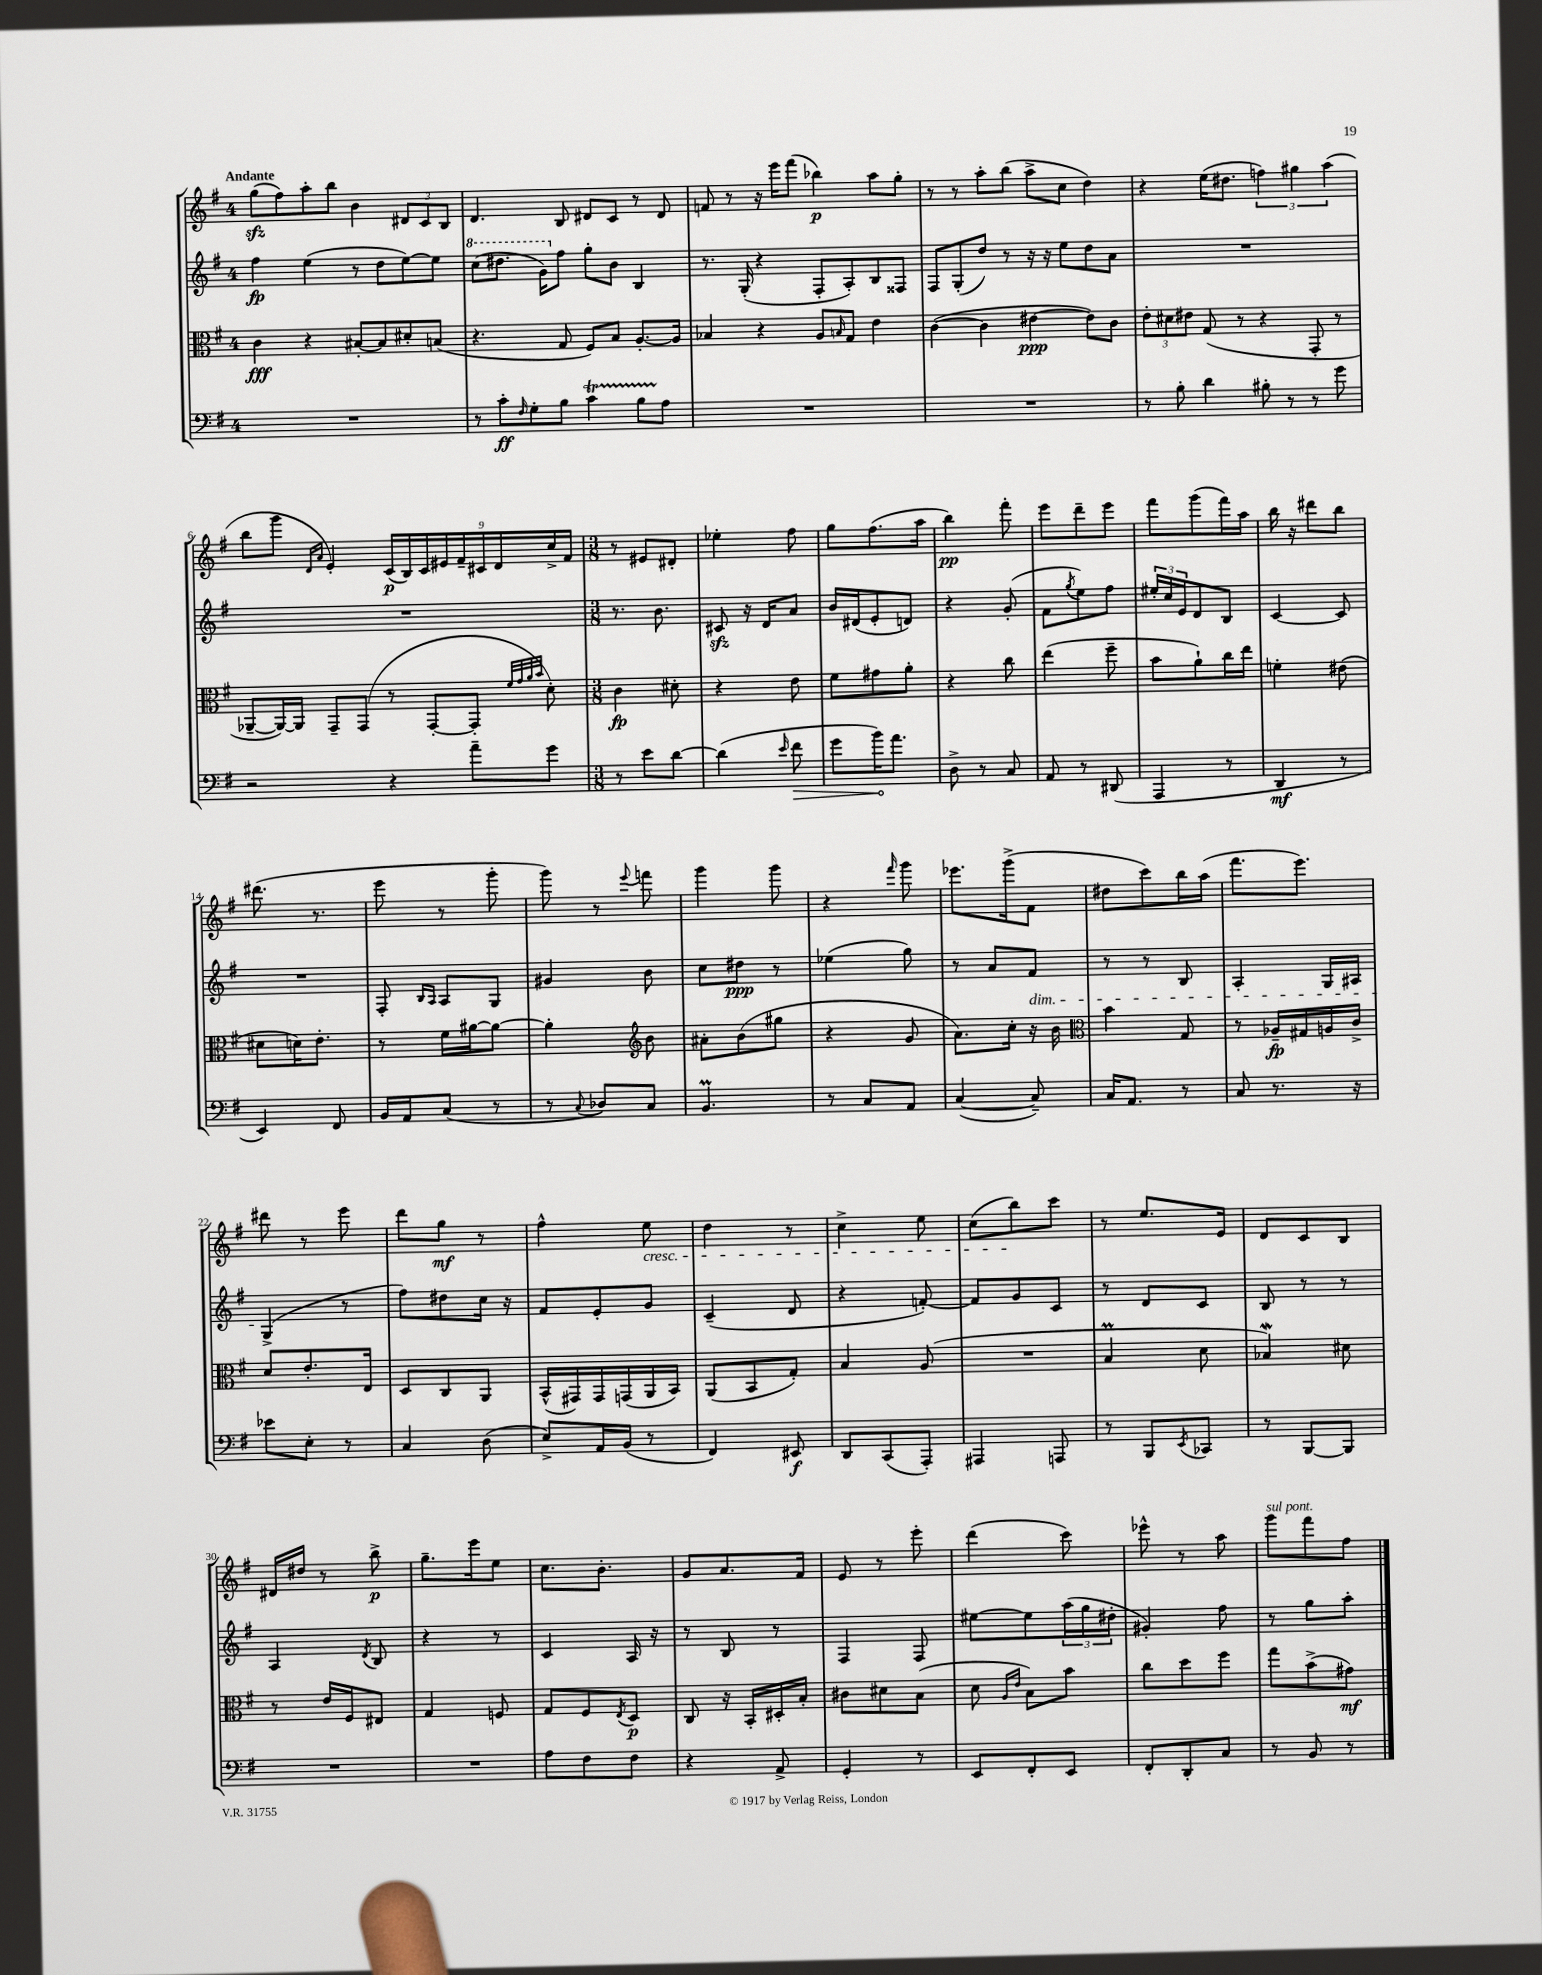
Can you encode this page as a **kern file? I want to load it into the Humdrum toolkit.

**kern	**dynam	**kern	**dynam	**kern	**dynam	**kern	**dynam
*part4	*part4	*part3	*part3	*part2	*part2	*part1	*part1
*staff4	*staff4	*staff3	*staff3	*staff2	*staff2	*staff1	*staff1
*clefF4	*	*clefC3	*	*clefG2	*	*clefG2	*
*k[f#]	*	*k[f#]	*	*k[f#]	*	*k[f#]	*
*M4/4	*	*M4/4	*	*M4/4	*	*M4/4	*
=1	=1	=1	=1	=1	=1	=1	=1
!	!	!	!	!	!	!LO:TX:a:B:t=Andante	!
1r	.	4c\	fff	4ff#\	fp	(8ggzz\L	.
.	.	.	.	.	.	8ff#\)	.
.	.	4r	.	(4ee\	.	8aa'\	.
.	.	.	.	.	.	8bb\J	.
.	.	[8B#X'/L	.	8r	.	4b\	.
.	.	8B#/]	.	8dd\L	.	.	.
.	.	8d#X'/	.	[8ee\)	.	12d#X/L	.
.	.	.	.	.	.	12c/	.
.	.	(8Bn/J	.	8ee\J]	.	.	.
.	.	.	.	.	.	12B/J	.
=2	=2	=2	=2	=2	=2	=2	=2
*	*	*	*	*8va	*	*	*
8r	.	4.r	.	(8ccc\L	.	4.d/	.
8c'\L	ff	.	.	8.ddd#X\J	.	.	.
16qqF#/	.	.	.	.	.	.	.
8G'\	.	.	.	.	.	.	.
.	.	.	.	16gg\KL)	.	.	.
*	*	*	*	*X8va	*	*	*
8B\J	.	8G/	.	8ff#\J	.	8B/	.
4cT\	.	8F#/L)	.	8gg'\L	.	8d#X/L	.
.	.	8B/J	.	8b\J	.	8c/J	.
8BTTT\L	.	[8.A'/L	.	4B/	.	8r	.
8A\J	.	.	.	.	.	8d#/	.
.	.	16A/Jk]	.	.	.	.	.
=3	=3	=3	=3	=3	=3	=3	=3
1r	.	4B-X/	.	8.r	.	8fn/	.
.	.	.	.	.	.	8r	.
.	.	.	.	(16G'/	.	.	.
.	.	4r	.	4r	.	16r	.
.	.	.	.	.	.	16eee\KL	.
.	.	.	.	.	.	(8fff#\J	.
.	.	8A/L	.	8F#'/L	.	4bb-X\)	p
.	.	16qqBn/	.	.	.	.	.
.	.	8G/J	.	8A'/)	.	.	.
.	.	4e\	.	8B/	.	8aa\L	.
.	.	.	.	8F##X/J	.	8gg'\J	.
=4	=4	=4	=4	=4	=4	=4	=4
1r	.	([4c\	.	8F#/L	.	8r	.
.	.	.	.	(8G'/	.	8r	.
.	.	4c\]	.	8dd/J)	.	8aa'\L	.
.	.	.	.	8r	.	(8bb\J	.
.	.	[4e#X\	ppp	16r	.	8aa^\L	.
.	.	.	.	16r	.	.	.
.	.	.	.	8ee\L	.	8cc\J	.
.	.	8e#\L])	.	8dd\	.	4dd\)	.
.	.	8c\J	.	8a\J	.	.	.
=5	=5	=5	=5	=5	=5	=5	=5
8r	.	12e'\L	.	1r	.	4r	.
.	.	12d#X\	.	.	.	.	.
8B'\	.	.	.	.	.	.	.
.	.	12e#X\J	.	.	.	.	.
4d\	.	(8G/	.	.	.	(16ee\KL	.
.	.	.	.	.	.	8.dd#X\J	.
.	.	8r	.	.	.	.	.
8B#X'\	.	4r	.	.	.	6ffn\)	.
8r	.	.	.	.	.	.	.
.	.	.	.	.	.	6gg#X\	.
8r	.	8GG'/	.	.	.	.	.
.	.	.	.	.	.	(6aa\	.
8g\	.	8r	.	.	.	.	.
!!LO:LB:g=z
=6	=6	=6	=6	=6	=6	=6	=6
2r	.	[8AA-X~/L	.	1r	.	8bb\L	.
.	.	16AA-/L_)	.	.	.	8ggg\J	.
.	.	16AA-/JJ]	.	.	.	.	.
.	.	.	.	.	.	16qqd/LL	.
.	.	.	.	.	.	16qqa/JJ	.
.	.	8GG~/L	.	.	.	4e'/)	.
.	.	(8GG/J	.	.	.	.	.
4r	.	8r	.	.	.	(18c/LL	p
.	.	.	.	.	.	18B/)	.
.	.	.	.	.	.	18c/	.
.	.	[8GG'/L	.	.	.	.	.
.	.	.	.	.	.	18e#X/	.
.	.	.	.	.	.	18f#~/	.
8a~\L	.	8GG'/J]	.	.	.	.	.
.	.	.	.	.	.	18c#X/	.
.	.	.	.	.	.	18d/	.
.	.	32qqf#/LLL	.	.	.	.	.
.	.	32qqg/	.	.	.	.	.
.	.	32qqa/	.	.	.	.	.
.	.	32qqb/JJJ	.	.	.	.	.
8g\J	.	8d'\)	.	.	.	.	.
.	.	.	.	.	.	18cc^/	.
.	.	.	.	.	.	18f#/JJ	.
=7	=7	=7	=7	=7	=7	=7	=7
*M3/8	*	*M3/8	*	*M3/8	*	*M3/8	*
8r	.	4c\	fp	8.r	.	8r	.
8e\L	.	.	.	.	.	8e#X/L	.
.	.	.	.	8.b\	.	.	.
[8d\J	.	8d#X'\	.	.	.	8d#X'/J	.
=8	=8	=8	=8	=8	=8	=8	=8
(4d\]	.	4r	.	8c#Xzz/	.	4ee-X'\	.
.	.	.	.	16r	.	.	.
.	.	.	.	16d/KL	.	.	.
16qqe/	.	.	.	.	.	.	.
!	!LO:HP:b	!	!	!	!	!	!
8f#\	>	8e\	.	8a/J	.	8ff#\	.
=9	=9	=9	=9	=9	=9	=9	=9
8g\L	.	8f#\L	.	16b/LL	.	8gg\L	.
.	.	.	.	(16d#X/J	.	.	.
16b\K)	.	8g#X\	.	8e'/	.	(8.ff#\	.
8.a\J	]	.	.	.	.	.	.
.	.	8a'\J	.	8dn/J)	.	.	.
.	.	.	.	.	.	16aa\Jk	.
=10	=10	=10	=10	=10	=10	=10	=10
8D^\	.	4r	.	4r	.	4bb\)	pp
8r	.	.	.	.	.	.	.
8C/	.	8cc\	.	(8g'/	.	8fff#'\	.
=11	=11	=11	=11	=11	=11	=11	=11
8AA/	.	(4ee\	.	8f#\L	.	8eee\L	.
.	.	.	.	8qgg/	.	.	.
8r	.	.	.	8ee\)	.	8ddd~\	.
(8DD#X/	.	8ff#~\	.	8ff#\J	.	8eee\J	.
=12	=12	=12	=12	=12	=12	=12	=12
4AAA/	.	8b\L	.	24ee#X'/LL	.	8fff#\L	.
.	.	.	.	24cc/	.	.	.
.	.	.	.	24e/J	.	.	.
.	.	8a`\)	.	8d/	.	(8ggg\	.
8r	.	16cc\L	.	8B/J	.	16fff#\L)	.
.	.	16ee\JJ	.	.	.	16aa\JJ	.
=13	=13	=13	=13	=13	=13	=13	=13
4DD/	mf	4fn'\	.	[4c/	.	16bb\	.
.	.	.	.	.	.	16r	.
.	.	.	.	.	.	8ddd#X\L	.
8r	.	(8e#X\	.	8c/]	.	8bb\J	.
!!LO:LB:g=z
=14	=14	=14	=14	=14	=14	=14	=14
4EE/)	.	8d#X\L	.	4.r	.	(8.ddd#X\	.
.	.	16dn\K)	.	.	.	.	.
.	.	8.e'\J	.	.	.	8.r	.
8FF#/	.	.	.	.	.	.	.
=15	=15	=15	=15	=15	=15	=15	=15
16BB/LL	.	8r	.	8F#'/	.	8eee\	.
16AA/J	.	.	.	.	.	.	.
.	.	.	.	16qqB/LL	.	.	.
.	.	.	.	16qqA/JJ	.	.	.
(8C/J	.	16f#\LL	.	8A/L	.	8r	.
.	.	[16a#X\J	.	.	.	.	.
8r	.	8a#\J_	.	8G/J	.	8ggg'\	.
=16	=16	=16	=16	=16	=16	=16	=16
8r	.	4a#'\]	.	4g#X/	.	8ggg\)	.
8qqC/	.	.	.	.	.	.	.
8D-X/L)	.	.	.	.	.	8r	.
*	*	*clefG2	*	*	*	*	*
.	.	.	.	.	.	8qqeee/	.
8C/J	.	8b\	.	8b\	.	8fffn\	.
=17	=17	=17	=17	=17	=17	=17	=17
4.BBm/	.	8a#X'\L	.	8cc\L	.	4ggg\	.
.	.	(8b\	.	8dd#X\J	ppp	.	.
.	.	8gg#X\J	.	8r	.	8ggg\	.
=18	=18	=18	=18	=18	=18	=18	=18
8r	.	4r	.	(4ee-X\	.	4r	.
8C/L	.	.	.	.	.	.	.
.	.	.	.	.	.	16qqfff#/	.
8AA/J	.	8g/	.	8gg\)	.	8ggg\	.
=19	=19	=19	=19	=19	=19	=19	=19
([4C/	.	8.a\L)	.	8r	.	8.eee-X\L	.
.	.	.	.	8a/L	.	.	.
.	.	16cc'\Jk	.	.	.	(16ggg^\k	.
!	!	!	!	!LO:TX:b:i:t=dim.	!	!	!
8C~/])	.	16r	.	8f#/J	.	8f#\J	.
.	.	16b\	.	.	.	.	.
=20	=20	=20	=20	=20	=20	=20	=20
*	*	*clefC3	*	*	*	*	*
16C/KL	.	4b\	.	8r	.	8dd#X\L	.
8.AA/J	.	.	.	.	.	.	.
.	.	.	.	8r	.	8ccc\)	.
8r	.	8G/	.	8B/	.	16bb\L	.
.	.	.	.	.	.	(16aa\JJ	.
=21	=21	=21	=21	=21	=21	=21	=21
8C/	.	8r	.	4A'/	.	8.fff#\L	.
8.r	.	16A-X~/LL	fp	.	.	.	.
.	.	16G#X/	.	.	.	8.eee\J)	.
.	.	16An/	.	16G/LL	.	.	.
16r	.	16c^/JJ	.	16A#X/JJ	.	.	.
!!LO:LB:g=z
=22	=22	=22	=22	=22	=22	=22	=22
8e-X\L	.	8d/L	.	(4G^/	.	8ddd#X\	.
8E'\J	.	8.e'/	.	.	.	8r	.
8r	.	.	.	8r	.	8eee\	.
.	.	16E/Jk	.	.	.	.	.
=23	=23	=23	=23	=23	=23	=23	=23
4C/	.	8D/L	.	8ff#\L)	.	8ddd\L	.
.	.	8C/	.	8dd#X\	.	8gg\J	mf
(8D\	.	8AA/J	.	16cc\Jk	.	8r	.
.	.	.	.	16r	.	.	.
=24	=24	=24	=24	=24	=24	=24	=24
8E^/L)	.	(16BB^^/LL	.	8f#/L	.	4ff#^^\	.
.	.	16GG#X/)	.	.	.	.	.
16AA/L	.	16GG#/	.	8e'/	.	.	.
(16BB/JJ	.	(16GGn/	.	.	.	.	.
!	!	!	!	!	!	!LO:TX:b:i:t=cresc.	!
8r	.	16AA/	.	8g/J	.	8ee\	.
.	.	16BB/JJ)	.	.	.	.	.
=25	=25	=25	=25	=25	=25	=25	=25
4FF#/)	.	(8AA/L	.	(4c~/	.	4dd\	.
.	.	8BB/	.	.	.	.	.
8EE#X/	f	8G'/J)	.	8d/	.	8r	.
=26	=26	=26	=26	=26	=26	=26	=26
8DD/L	.	4B/	.	4r	.	4cc^\	.
(8CC/	.	.	.	.	.	.	.
8AAA'/J)	.	(8A/	.	[8fn'/)	.	8ee\	.
=27	=27	=27	=27	=27	=27	=27	=27
4AAA#X/	.	4.r	.	8f/L]	.	(8cc\L	.
.	.	.	.	8g/	.	8bb\)	.
8AAAn/	.	.	.	8c/J	.	8ccc\J	.
=28	=28	=28	=28	=28	=28	=28	=28
8r	.	4Bm/	.	8r	.	8r	.
8BBB/L	.	.	.	8d/L	.	8.ee/L	.
8qEE/	.	.	.	.	.	.	.
8CC-X/J	.	8d\	.	8c/J	.	.	.
.	.	.	.	.	.	16e/Jk	.
=29	=29	=29	=29	=29	=29	=29	=29
8r	.	4B-Xw/)	.	8B/	.	8d/L	.
[8BBB/L	.	.	.	8r	.	8c/	.
8BBB/J]	.	8d#X\	.	8r	.	8B/J	.
!!LO:LB:g=z
=30	=30	=30	=30	=30	=30	=30	=30
4.r	.	8r	.	4A/	.	16d#X/LL	.
.	.	.	.	.	.	16dd#X/JJ	.
.	.	16e/LL	.	.	.	8r	.
.	.	16F#/J	.	.	.	.	.
.	.	.	.	8qd/	.	.	.
.	.	8E#X/J	.	8B/	.	8bb^\	p
=31	=31	=31	=31	=31	=31	=31	=31
4.r	.	4G/	.	4r	.	8.gg~\L	.
.	.	.	.	.	.	16eee\k	.
.	.	8Fn/	.	8r	.	8ee\J	.
=32	=32	=32	=32	=32	=32	=32	=32
8A\L	.	8G/L	.	4c/	.	8.cc\L	.
8F#\	.	8F#/	.	.	.	.	.
.	.	.	.	.	.	8.b'\J	.
.	.	8qE/	.	.	.	.	.
8F#\J	.	8D/J	p	16A/	.	.	.
.	.	.	.	16r	.	.	.
=33	=33	=33	=33	=33	=33	=33	=33
4r	.	8C/	.	8r	.	8g/L	.
.	.	16r	.	8B/	.	8.a/	.
.	.	16BB'/LL	.	.	.	.	.
8AA^/	.	16D#X'/	.	8r	.	.	.
.	.	16B'/JJ	.	.	.	16f#/Jk	.
=34	=34	=34	=34	=34	=34	=34	=34
4GG'/	.	8c#X\L	.	4F#/	.	8e/	.
.	.	8d#X\	.	.	.	8r	.
8r	.	(8B\J	.	8F#/	.	8eee'\	.
=35	=35	=35	=35	=35	=35	=35	=35
8EE/L	.	8d\	.	[8ee#X\L	.	(4ddd\	.
.	.	16qqA/LL	.	.	.	.	.
.	.	16qqe/JJ	.	.	.	.	.
8FF#'/	.	8B\L)	.	8ee#\]	.	.	.
8EE/J	.	8b\J	.	(24aa\L	.	8ccc\)	.
.	.	.	.	24gg\	.	.	.
.	.	.	.	24dd#X'\JJ	.	.	.
=36	=36	=36	=36	=36	=36	=36	=36
8FF#'/L	.	8cc\L	.	4g#X'/)	.	8eee-X^^\	.
8DD'/	.	8dd\	.	.	.	8r	.
8C/J	.	8ff#\J	.	8ff#\	.	8aa\	.
=37	=37	=37	=37	=37	=37	=37	=37
!	!	!	!	!	!	!LO:TX:a:i:t=sul pont.	!
8r	.	8gg\L	.	8r	.	8ggg\L	.
8BB/	.	(8b^\	.	8gg\L	.	8fff#\	.
8r	.	8g#X\J)	mf	8aa'\J	.	8ff#\J	.
==	==	==	==	==	==	==	==
*-	*-	*-	*-	*-	*-	*-	*-
